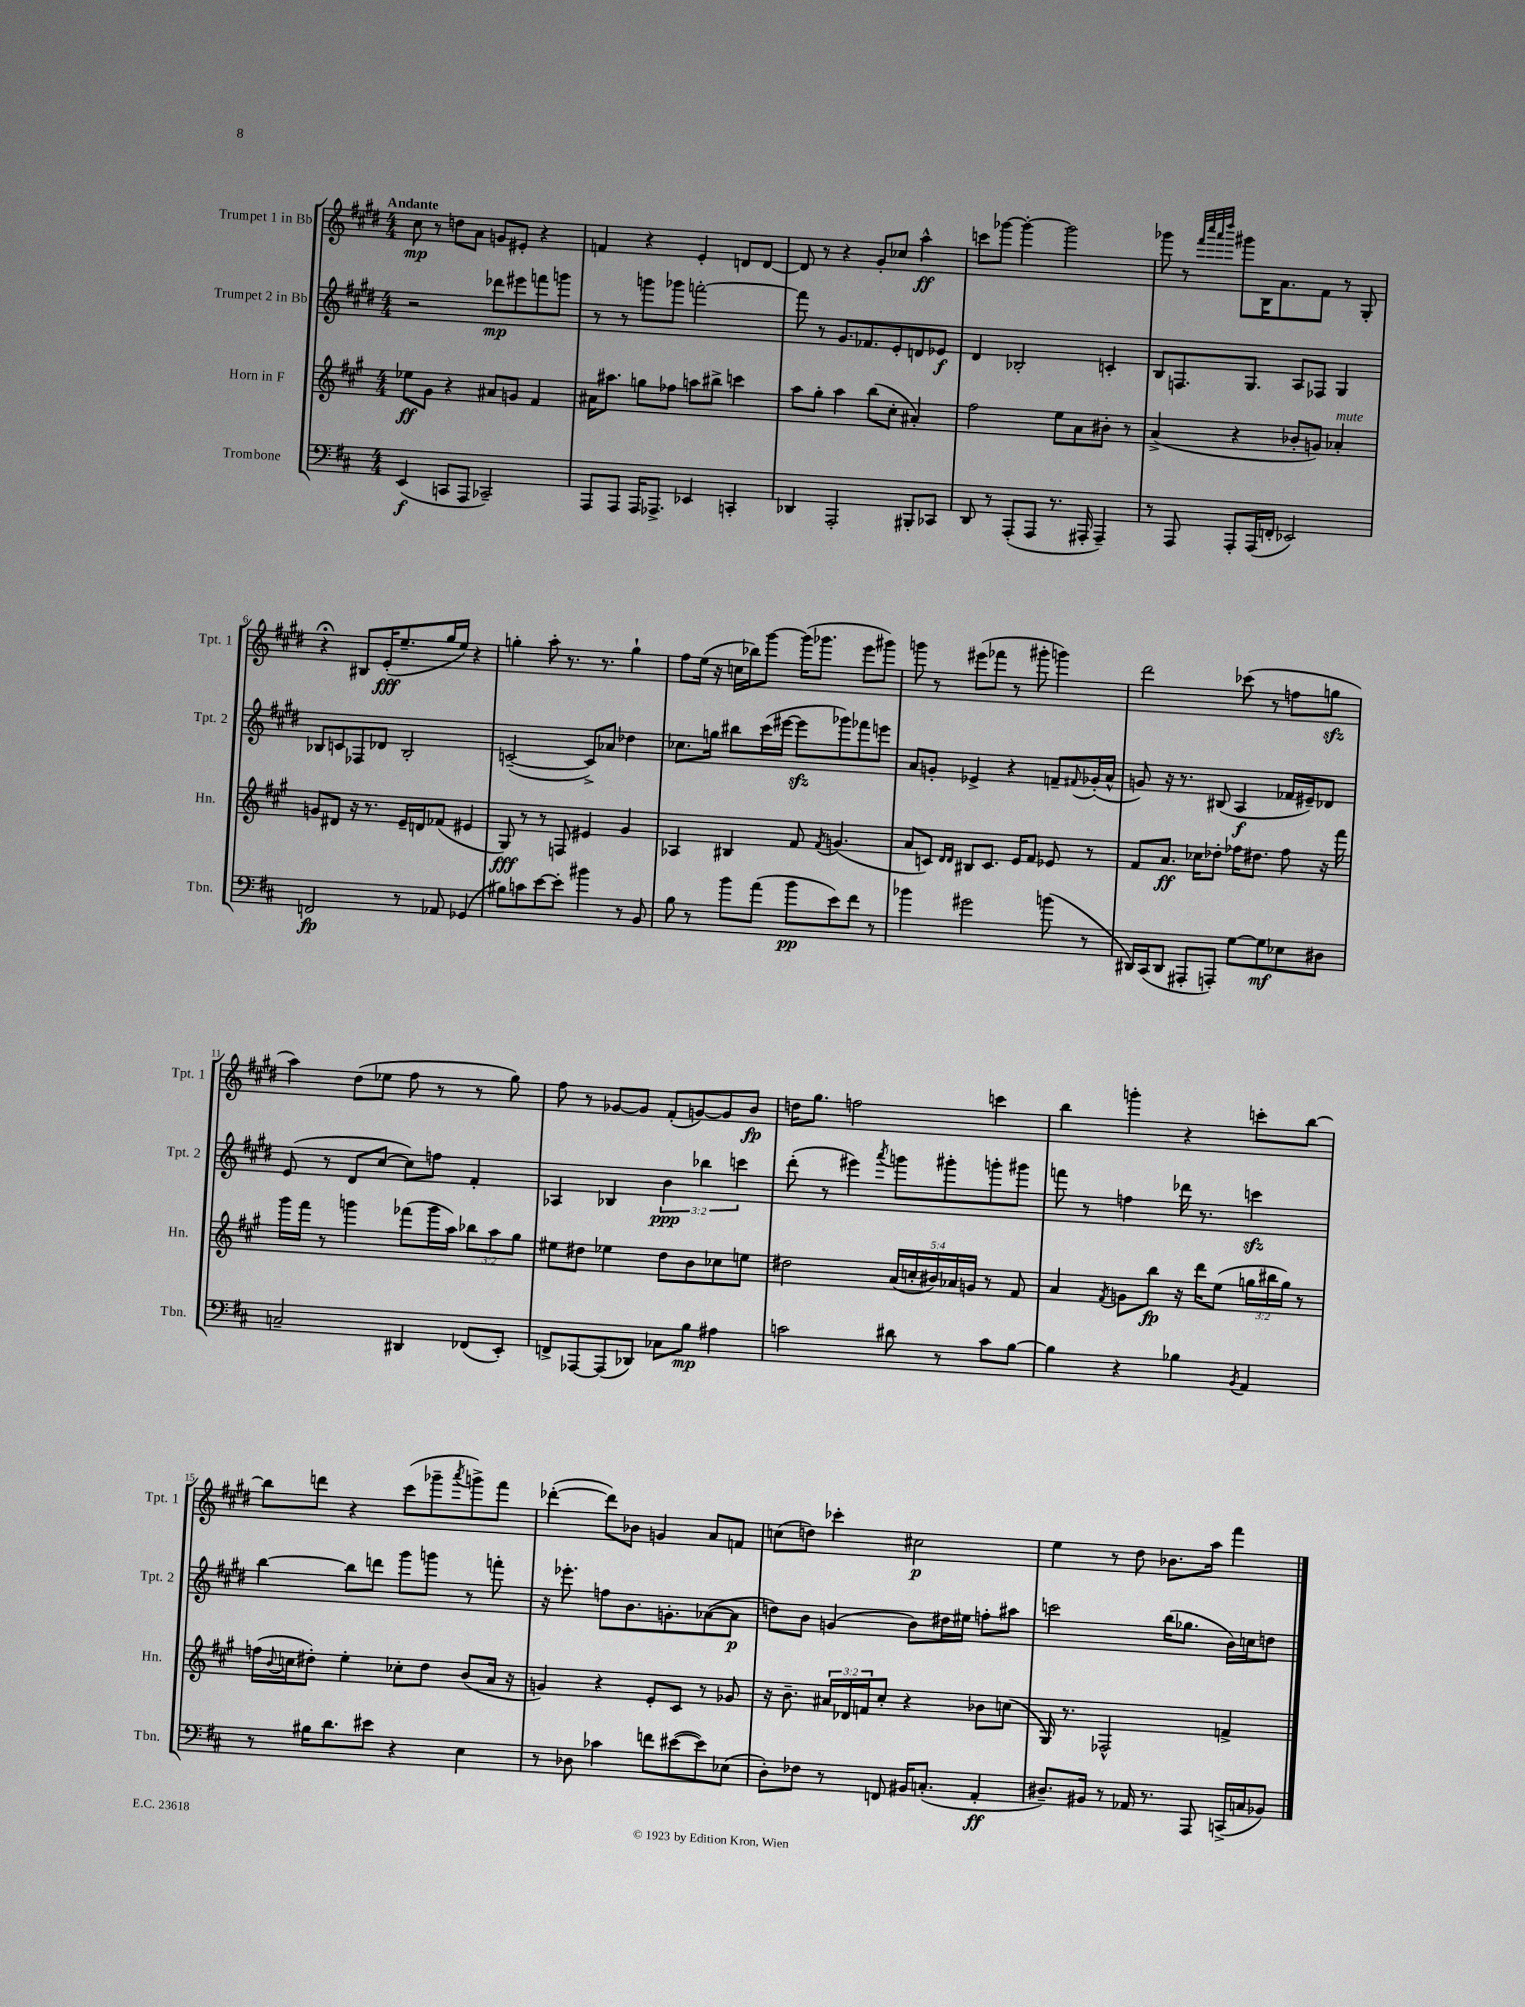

**kern	**dynam	**kern	**dynam	**kern	**dynam	**kern	**dynam
*part4	*part4	*part3	*part3	*part2	*part2	*part1	*part1
*staff4	*staff4	*staff3	*staff3	*staff2	*staff2	*staff1	*staff1
*I"Trombone	*	*I"Horn in F	*	*I"Trumpet 2 in Bb	*	*I"Trumpet 1 in Bb	*
*I'Tbn.	*	*I'Hn.	*	*I'Tpt. 2	*	*I'Tpt. 1	*
*clefF4	*	*clefG2	*	*clefG2	*	*clefG2	*
*k[f#c#]	*	*k[f#c#g#]	*	*k[f#c#g#d#]	*	*k[f#c#g#d#]	*
*M4/4	*	*M4/4	*	*M4/4	*	*M4/4	*
=1	=1	=1	=1	=1	=1	=1	=1
!	!	!	!	!	!	!LO:TX:a:B:t=Andante	!
(4EE/	f	8ee-X\L	ff	2r	.	8cc#\	mp
.	.	8g#\J	.	.	.	8r	.
8CCn/L	.	4r	.	.	.	8ddn\L	.
8AAA/J	.	.	.	.	.	8a\J	.
2CC-X~/)	.	8a#X/L	.	8ddd-X\L	mp	8gn/L	.
.	.	8gn/J	.	8eee#X\	.	8e#X'/J	.
.	.	4f#/	.	8fffn\	.	4r	.
.	.	.	.	8gggn\J	.	.	.
=2	=2	=2	=2	=2	=2	=2	=2
8AAA/L	.	16a#X\KL	.	8r	.	4fn/	.
.	.	8.aa#X\J	.	.	.	.	.
8AAA/J	.	.	.	8r	.	.	.
16AAA/KL	.	8ggn\L	.	8gggn\L	.	4r	.
8.AAA-X^/J	.	.	.	.	.	.	.
.	.	8ff-X\J	.	8ggg-X\J	.	.	.
4EE-X/	.	8aan\L	.	[2fffn'\	.	4e'/	.
.	.	8bb#X^\J	.	.	.	.	.
4CCn'/	.	4cccn\	.	.	.	8dn/L	.
.	.	.	.	.	.	[8d/J	.
=3	=3	=3	=3	=3	=3	=3	=3
4DD-X/	.	8aa\L	.	8fff\]	.	8d/]	.
.	.	8gg#'\J	.	8r	.	8r	.
2AAA'/	.	4aa\	.	8.g#/L	.	4r	.
.	.	.	.	8.f-X/	.	.	.
.	.	(8bb\L	.	.	.	8g#'/L	.
.	.	8cc#'\J	.	8e'/	.	8cc-X/J	.
8BBB#X'/L	.	4a#X'/)	.	8dn/	.	4aa^^\	ff
8CC-X/J	.	.	.	8e-X/J	f	.	.
=4	=4	=4	=4	=4	=4	=4	=4
8DD/	.	2ff#\	.	4d#/	.	8cccn\L	.
8r	.	.	.	.	.	[8ggg-X\J	.
(8AAA'/L	.	.	.	2B-X'/	.	4ggg-'\_	.
8AAA/J	.	.	.	.	.	.	.
8.r	.	8ee\L	.	.	.	2ggg-\]	.
.	.	8a\	.	.	.	.	.
16AAA#X'/	.	.	.	.	.	.	.
4AAA#~/)	.	8b#X'\J	.	4cn'/	.	.	.
.	.	8r	.	.	.	.	.
=5	=5	=5	=5	=5	=5	=5	=5
8r	.	(4a^/	.	8B/L	.	8ggg-X\	.
8AAA/	.	.	.	8.Fn/	.	8r	.
.	.	.	.	.	.	32qqfff#/LLL	.
.	.	.	.	.	.	32qqcccc#/	.
.	.	.	.	.	.	32qqaaa/	.
.	.	.	.	.	.	32qqdddd#/JJJ	.
8AAA'/L	.	4r	.	.	.	8ggg#X\L	.
.	.	.	.	8.G#/J	.	.	.
(16AAA/L	.	.	.	.	.	16B\K	.
16FFn'/JJ	.	.	.	.	.	8.a\	.
2EE-X/)	.	8b-X'/L	.	8A/L	.	.	.
.	.	8gn/J)	.	8F-X/J	.	8f#\J	.
!	!	!LO:TX:a:i:t=mute	!	!	!	!	!
.	.	4a-X'/	.	4G#/	.	8r	.
.	.	.	.	.	.	8G#'/	.
!!LO:LB:g=z
=6	=6	=6	=6	=6	=6	=6	=6
2FFn/	fp	8gn/L	.	8B-X/L	.	4r;<	.
.	.	8d#X/J	.	8cn/	.	.	.
.	.	16r	.	8F-X/	.	8B#X/L	.
.	.	8.r	.	.	.	.	.
.	.	.	.	8d-X/J	.	(16e'/K	fff
.	.	.	.	.	.	8.ee~/	.
8r	.	16e~/LL	.	2B-'/	.	.	.
.	.	16dn/J	.	.	.	.	.
8AA-X/	.	(8f-X/J	.	.	.	16gg#/L	.
.	.	.	.	.	.	16ee/JJ)	.
(4GG-X/	.	4e#X/	.	.	.	4r	.
=7	=7	=7	=7	=7	=7	=7	=7
8B#X\L)	.	8G#/)	fff	([2cn~/	.	4ggn'\	.
8cn\	.	8r	.	.	.	.	.
[8e\	.	8r	.	.	.	8aa'\	.
8e'\J]	.	8Fn/	.	.	.	8.r	.
4b#X\	.	4e#X/	.	8c^/L])	.	.	.
.	.	.	.	.	.	8.r	.
.	.	.	.	8a-X/J	.	.	.
8r	.	4g#/	.	4dd-X\	.	4gg`\	.
8BB/	.	.	.	.	.	.	.
=8	=8	=8	=8	=8	=8	=8	=8
8B\	.	4A-X/	.	8.cc-X\L	.	8ff#\L	.
8r	.	.	.	.	.	(16ee\Jk	.
.	.	.	.	16ggn\Jk	.	16r	.
8b\L	.	4B#X/	.	8bb#X\L	.	16ccn\LL	.
.	.	.	.	.	.	16bb-X\J)	.
(8a\J	.	.	.	(16ccc#\L	.	[8ggg#\J	.
.	.	.	.	[16eee#X\JJ	.	.	.
8b\L	pp	8f#/	.	8eee#zz\L]	.	(16ggg#\KL]	.
.	.	.	.	.	.	8.ggg-X\J	.
.	.	8qf#/	.	.	.	.	.
8e\)	.	(4.gn/	.	8ggg-X\)	.	.	.
8f#\J	.	.	.	8fff-X\	.	8eee\L	.
8r	.	.	.	8eeen\J	.	8ggg#X\J)	.
=9	=9	=9	=9	=9	=9	=9	=9
4b-X\	.	8a/L	.	8a/L	.	8gggn\	.
.	.	8cn/J)	.	8gn'/J	.	8r	.
.	.	16qqd/LL	.	.	.	.	.
.	.	16qqd/JJ	.	.	.	.	.
2g#X\	.	8B#X/L	.	4e-X^/	.	(8eee#X\L	.
.	.	8.c/J	.	.	.	8fff-X\J	.
.	.	.	.	4r	.	8r	.
.	.	16e/KL	.	.	.	.	.
.	.	8f#/J	.	.	.	8ggg#X'\	.
(8bn\	.	8e-X/	.	8fn~/L	.	4gggn\)	.
.	.	.	.	8qqf#X/	.	.	.
8r	.	8r	.	(16g-X'/L	.	.	.
.	.	.	.	16a^^/JJ	.	.	.
=10	=10	=10	=10	=10	=10	=10	=10
16DD#X/LL)	.	8f#/L	.	8gn/)	.	2ddd#\	.
(16CC#/J	.	.	.	.	.	.	.
8DD#/J	.	8.a/J	ff	16r	.	.	.
.	.	.	.	8.r	.	.	.
8AAA#X'/L	.	.	.	.	.	.	.
.	.	16cc-X\KL	.	.	.	.	.
8AAAn'/J)	.	8dd-X'\J	.	(8B#X/	.	.	.
[8G\L	.	16ff-X\KL	.	4A/	f	(8ccc-X\	.
.	.	8.dd#X\J	.	.	.	.	.
8G\]	mf	.	.	.	.	8r	.
8E-X\	.	8ff-\	.	16f-X/LL	.	8ffn\L	.
.	.	.	.	16e#X~/J)	.	.	.
8D#X\J	.	16r	.	8d-X/J	.	8ggnzz\J	.
.	.	16fff#\	.	.	.	.	.
!!LO:LB:g=z
=11	=11	=11	=11	=11	=11	=11	=11
2Cn~/	.	16ggg#\LL	.	(8e/	.	4aa\)	.
.	.	16fff#\JJ	.	.	.	.	.
.	.	8r	.	8r	.	.	.
.	.	4gggn\	.	8d#/L	.	(8dd#\L	.
.	.	.	.	[8cc#/J	.	8ee-X\J	.
4DD#X/	.	(8fff-X\L	.	8cc#\L])	.	8ff#\	.
.	.	16ggg\L	.	8ffn\J	.	8r	.
.	.	16aa\JJ)	.	.	.	.	.
(8FF-X/L	.	12bb-X\L	.	4f#'/	.	8r	.
.	.	12aa\	.	.	.	.	.
8EE'/J)	.	.	.	.	.	8gg#\)	.
.	.	12gg#\J	.	.	.	.	.
=12	=12	=12	=12	=12	=12	=12	=12
8FFn^/L	.	8ee#X\L	.	4A-X/	.	8ff#\	.
[8AAA-X/	.	8dd#X\J	.	.	.	8r	.
(8AAA-/]	.	4ee-X\	.	4B-X/	.	[8g-X/L	.
8DD-X/J)	.	.	.	.	.	8g-/J]	.
8C-X\L	.	8dd#\L	.	6b\	ppp	(8f#'/L	.
8B\J	mp	8b\	.	.	.	[8gn/)	.
.	.	.	.	6bb-X\	.	.	.
4A#X\	.	8cc-X\	.	.	.	8g/]	.
.	.	.	.	6cccn\	.	.	.
.	.	8een\J	.	.	.	8b/J	fp
=13	=13	=13	=13	=13	=13	=13	=13
2cn\	.	2dd#X\	.	(8ddd#'\	.	16ddn\KL	.
.	.	.	.	.	.	8.gg#\J	.
.	.	.	.	8r	.	.	.
.	.	.	.	4eee#X\)	.	2ffn\	.
.	.	.	.	8qaaa/	.	.	.
8d#X\	.	(20a/LL	.	8gggn\L	.	.	.
.	.	20ccn'/	.	.	.	.	.
.	.	20b#X/)	.	.	.	.	.
8r	.	.	.	8ggg#X'\	.	.	.
.	.	20a-X/	.	.	.	.	.
.	.	20gn/JJ	.	.	.	.	.
8c\L	.	8r	.	8gggn'\	.	4cccn\	.
[8B\J	.	8f#/	.	8ggg#X\J	.	.	.
=14	=14	=14	=14	=14	=14	=14	=14
4B\]	.	4a/	.	8fffn\	.	4bb\	.
.	.	.	.	8r	.	.	.
.	.	8qf#/	.	.	.	.	.
4r	.	8gn\L	.	4ffn\	.	4gggn'\	.
.	.	8bb\J	fp	.	.	.	.
4B-X\	.	16r	.	16ddd-X\	.	4r	.
.	.	16ddd\KL	.	8.r	.	.	.
.	.	(8ee\J	.	.	.	.	.
8qBB/	.	.	.	.	.	.	.
4AA/	.	24ggn\LL	.	4cccnzz\	.	8cccn'\L	.
.	.	24bb#X\	.	.	.	.	.
.	.	24gg\JJ)	.	.	.	.	.
.	.	8r	.	.	.	[8bb\J	.
!!LO:LB:g=z
=15	=15	=15	=15	=15	=15	=15	=15
8r	.	(16ffn\LL	.	[4bb\	.	8bb\L]	.
.	.	8qqb/	.	.	.	.	.
.	.	16ccn\J	.	.	.	.	.
16B#X\KL	.	8dd#X'\J)	.	.	.	8dddn\J	.
8.d\	.	.	.	.	.	.	.
.	.	4ee'\	.	8bb\L]	.	4r	.
8e#X\J	.	.	.	8dddn\J	.	.	.
4r	.	8cc-X'\L	.	8ggg#\L	.	(8ccc#\L	.
.	.	8dd#\J	.	8gggn\J	.	8ggg-X~\	.
.	.	.	.	.	.	8qaaa/	.
4E\	.	(8b/L	.	8r	.	8gggn^\)	.
.	.	16a/Jk	.	8fffn'\	.	8fff#\J	.
.	.	16r	.	.	.	.	.
=16	=16	=16	=16	=16	=16	=16	=16
8r	.	4gn/)	.	16r	.	([4ddd-X'\	.
.	.	.	.	8.eee-X'\	.	.	.
8D-X\	.	.	.	.	.	.	.
4c-X\	.	4r	.	8ffn\L	.	8ddd-\L])	.
.	.	.	.	8.b\	.	8b-X\J	.
8fn\L	.	8e'/L	.	.	.	4gn/	.
.	.	.	.	8.gn'\	.	.	.
([8e#X\	.	8c#/J	.	.	.	.	.
8e#\])	.	8r	.	([8a-X\	.	8a/L	.
(8E-X\J	.	8g-X/	.	8a-\J]	p	8fn/J	.
=17	=17	=17	=17	=17	=17	=17	=17
8D'\L)	.	16r	.	8ddn\L)	.	(8ccn\L	.
.	.	8.b~\	.	.	.	.	.
8F-X\J	.	.	.	8b\J	.	8ddn\J)	.
8r	.	24a#X/LL	.	(4gn/	.	4ccc-X'\	.
.	.	24d-X/	.	.	.	.	.
.	.	24fn/J	.	.	.	.	.
8FFn/	.	8cc#'/J	.	.	.	.	.
16BB#X/KL	.	4r	.	8b\L)	.	2cc#X\	p
(8.Cn'/J	.	.	.	.	.	.	.
.	.	.	.	16dd#X\L	.	.	.
.	.	.	.	16ee#X\JJ	.	.	.
4AA'/	ff	8b-X\L	.	8ffn'\L	.	.	.
.	.	(8ccn\J	.	8aa#X\J	.	.	.
=18	=18	=18	=18	=18	=18	=18	=18
8.D#X~/L)	.	16G#/)	.	2cccn\	.	4ee\	.
.	.	8.r	.	.	.	.	.
16BB#X/Jk	.	.	.	.	.	.	.
8r	.	2F-X^^/	.	.	.	8r	.
16AA-X/	.	.	.	.	.	8dd#\	.
8.r	.	.	.	.	.	.	.
.	.	.	.	(16bb\KL	.	8.b-X\L	.
.	.	.	.	8.gg-X\J	.	.	.
8AAA/	.	.	.	.	.	.	.
.	.	.	.	.	.	16aa\Jk	.
(16CCn^/LL	.	4fn^/	.	16b\LL)	.	4fff#\	.
16Cn/J	.	.	.	16ccn\J	.	.	.
8BB-X/J)	.	.	.	8ddn\J	.	.	.
==	==	==	==	==	==	==	==
*-	*-	*-	*-	*-	*-	*-	*-
